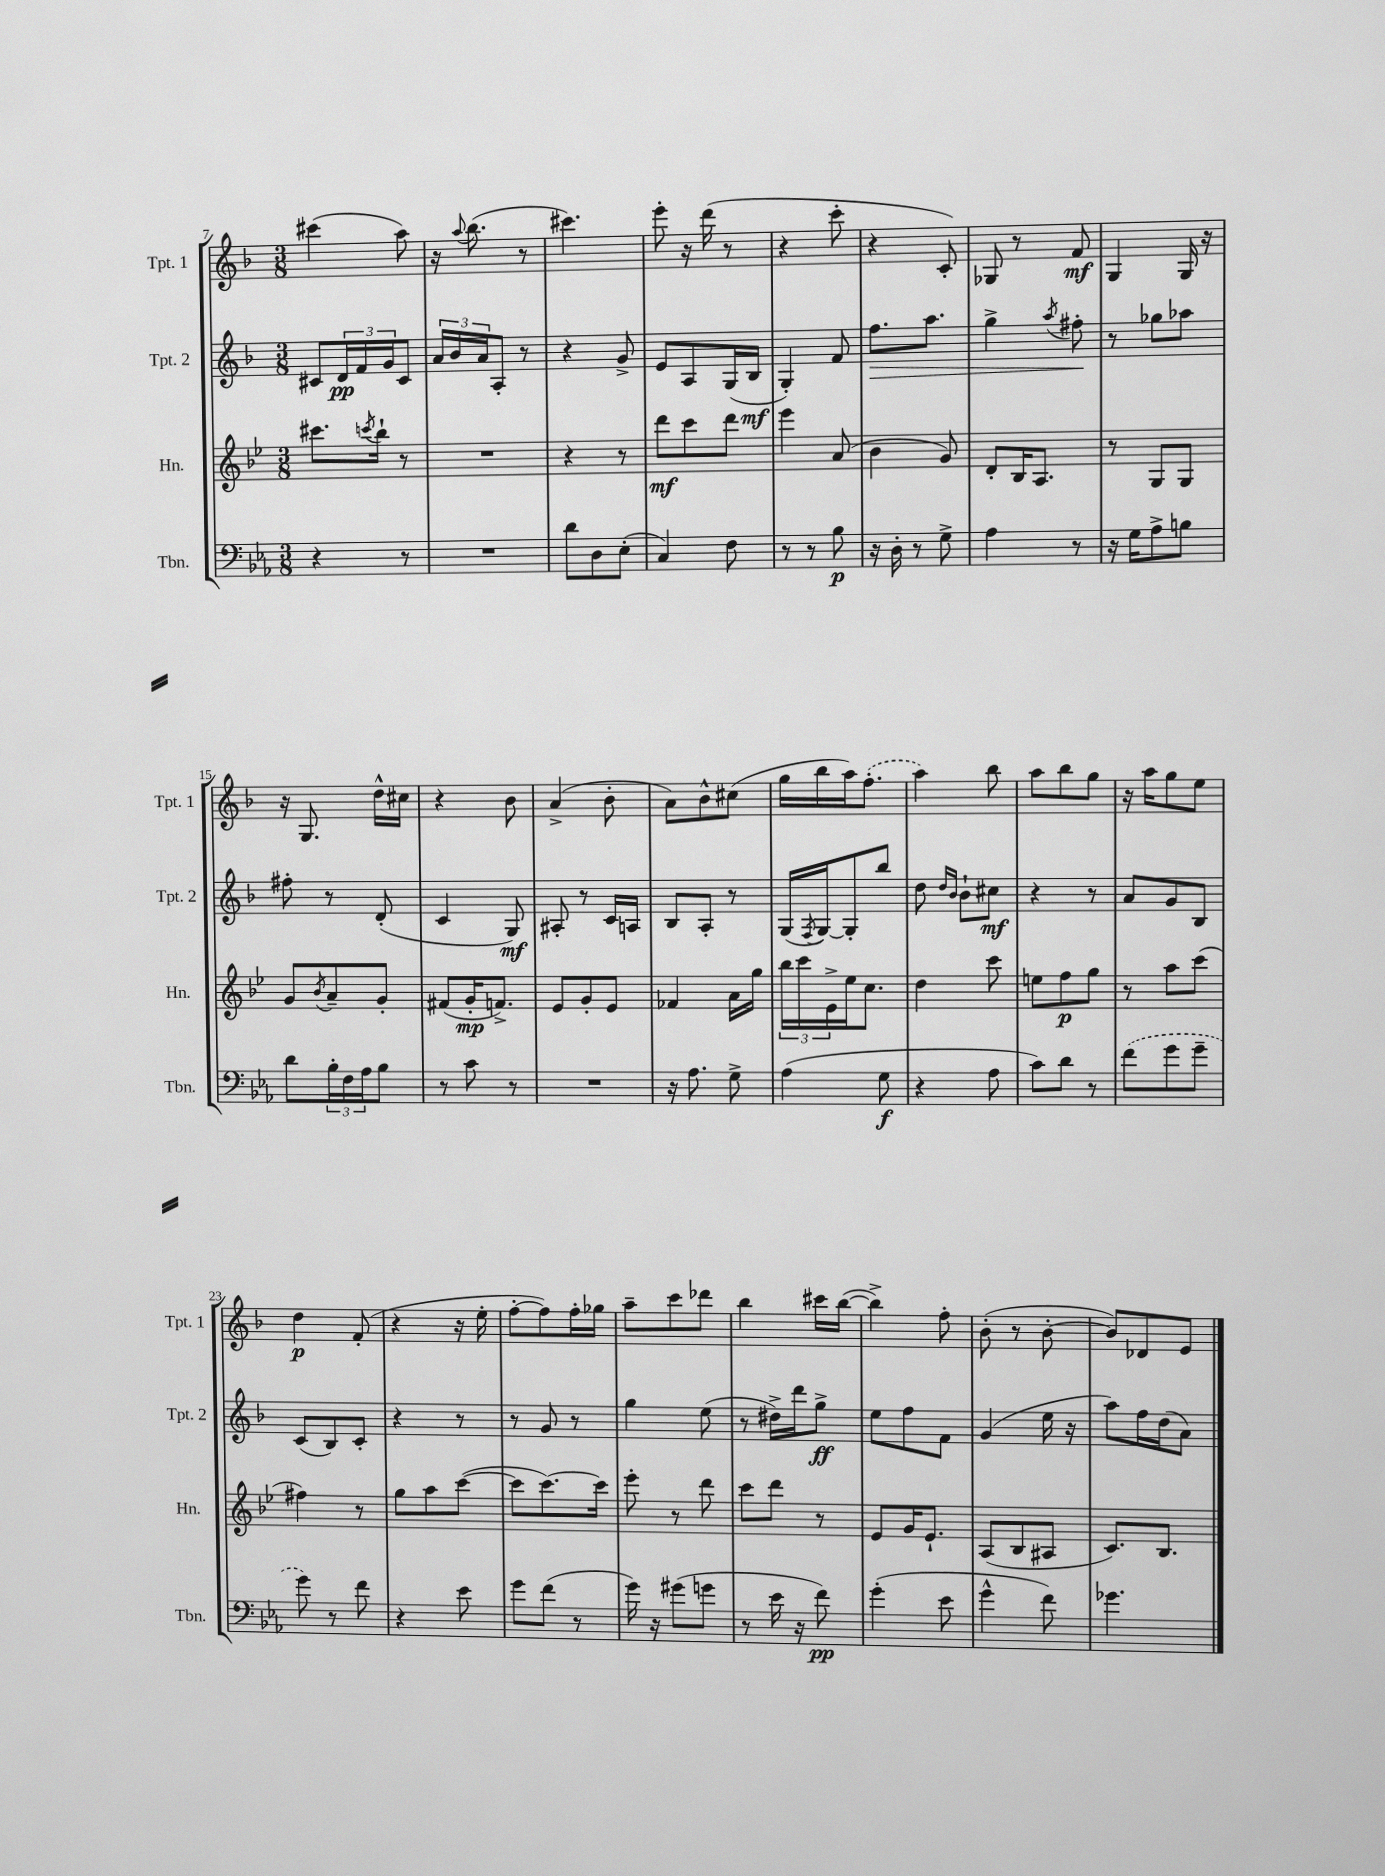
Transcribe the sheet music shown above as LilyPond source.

<<
\new StaffGroup <<
\new Staff = "s0" \with { instrumentName = "Tpt. 1" shortInstrumentName = "Tpt. 1" } {
    \clef treble \key f \major \numericTimeSignature \time 3/8
    cis'''4( a''8) |
    r16 \appoggiatura { a''8 } bes''8.( r8 |
    cis'''4.) |
    e'''8-. r16 d'''16( r8 |
    r4 c'''8-. |
    r4 c'8-.) |
    ges8 r8 f'8\mf |
    g4 g16 r16 |
    r16 g8. d''16-^ cis''16 |
    r4 bes'8 |
    a'4->( bes'8-. |
    a'8) bes'8-^ cis''8( |
    g''16 bes''16 a''16) \once \slurDashed f''8.-.( |
    a''4) bes''8 |
    a''8 bes''8 g''8 |
    r16 a''16 g''8 e''8 |
    d''4\p f'8-.( |
    r4 r16 e''16-. |
    f''8~-. f''8) f''16-. ges''16 |
    a''8-- c'''8 des'''8 |
    bes''4 cis'''16 bes''16~( |
    bes''4->) f''8-. |
    bes'8-.( r8 bes'8~-. |
    bes'8) des'8 e'8 \bar "|." |
}
\new Staff = "s1" \with { instrumentName = "Tpt. 2" shortInstrumentName = "Tpt. 2" } {
    \clef treble \key f \major \numericTimeSignature \time 3/8
    cis'8 \tuplet 3/2 { d'16\pp f'16 g'16 } cis'8 |
    \tuplet 3/2 { a'16 bes'16 a'16 } a8-. r8 |
    r4 g'8-> |
    e'8 a8 g16( bes16\mf |
    g4-.) f'8 |
    f''8.\> a''8. |
    g''4-> \acciaccatura { a''8 } fis''8-.\! |
    r8 ges''8 aes''8 |
    fis''8-. r8 d'8-.( |
    c'4 g8\mf) |
    ais8-. r8 c'16 a16 |
    bes8 a8-. r8 |
    g16( \acciaccatura { f8 } g16~) g8-. bes''8 |
    d''8 \grace { d''16 bes'16 } bes'8-! cis''8\mf |
    r4 r8 |
    a'8 g'8 bes8 |
    c'8( bes8) c'8-. |
    r4 r8 |
    r8 g'8 r8 |
    g''4 e''8( |
    r8 dis''16->) d'''16 g''8->\ff |
    e''8 f''8 f'8 |
    g'4( e''16 r16 |
    a''8) f''16 d''16( a'8) \bar "|." |
}
\new Staff = "s2" \with { instrumentName = "Hn." shortInstrumentName = "Hn." } {
    \clef treble \key bes \major \numericTimeSignature \time 3/8
    cis'''8. \acciaccatura { c'''8 } bes''16-! r8 |
    R4. |
    r4 r8 |
    d'''8\mf c'''8 d'''8 |
    ees'''4 a'8( |
    bes'4 g'8) |
    d'8-. bes16 a8. |
    r8 g8 g8 |
    g'8 \acciaccatura { bes'8 } a'8-- g'8-. |
    fis'8( g'16-.\mp f'8.->) |
    ees'8 g'8-. ees'8 |
    fes'4 a'16 g''16 |
    \tuplet 3/2 { bes''16 c'''16 ees'16-> } ees''16 c''8. |
    d''4 c'''8 |
    e''8 f''8\p g''8 |
    r8 a''8 c'''8( |
    fis''4) r8 |
    g''8 a''8 c'''8~( |
    c'''8 c'''8.~) c'''16 |
    ees'''8-. r8 d'''8 |
    c'''8 d'''8 r8 |
    ees'8 g'16 ees'8.-! |
    a8( bes8 ais8 |
    c'8.) bes8. \bar "|." |
}
\new Staff = "s3" \with { instrumentName = "Tbn." shortInstrumentName = "Tbn." } {
    \clef bass \key ees \major \numericTimeSignature \time 3/8
    r4 r8 |
    R4. |
    d'8 d8 ees8-.( |
    c4) f8 |
    r8 r8 bes8\p |
    r16 d16-. r8 g8-> |
    aes4 r8 |
    r16 g16 aes8-> b8 |
    d'8 \tuplet 3/2 { bes16-. f16 aes16 } bes8 |
    r8 c'8 r8 |
    R4. |
    r16 aes8. g8-> |
    aes4( g8\f |
    r4 aes8 |
    c'8) d'8 r8 |
    \once \slurDashed f'8( g'8 g'8-- |
    g'8) r8 f'8 |
    r4 ees'8 |
    g'8 f'8( r8 |
    g'16) r16 gis'8( g'8 |
    r8 ees'16 r16 f'8\pp) |
    g'4-.( ees'8 |
    g'4-^ f'8) |
    ges'4. \bar "|." |
}
>>
>>
\layout { \context { \Score currentBarNumber = #7 } }
